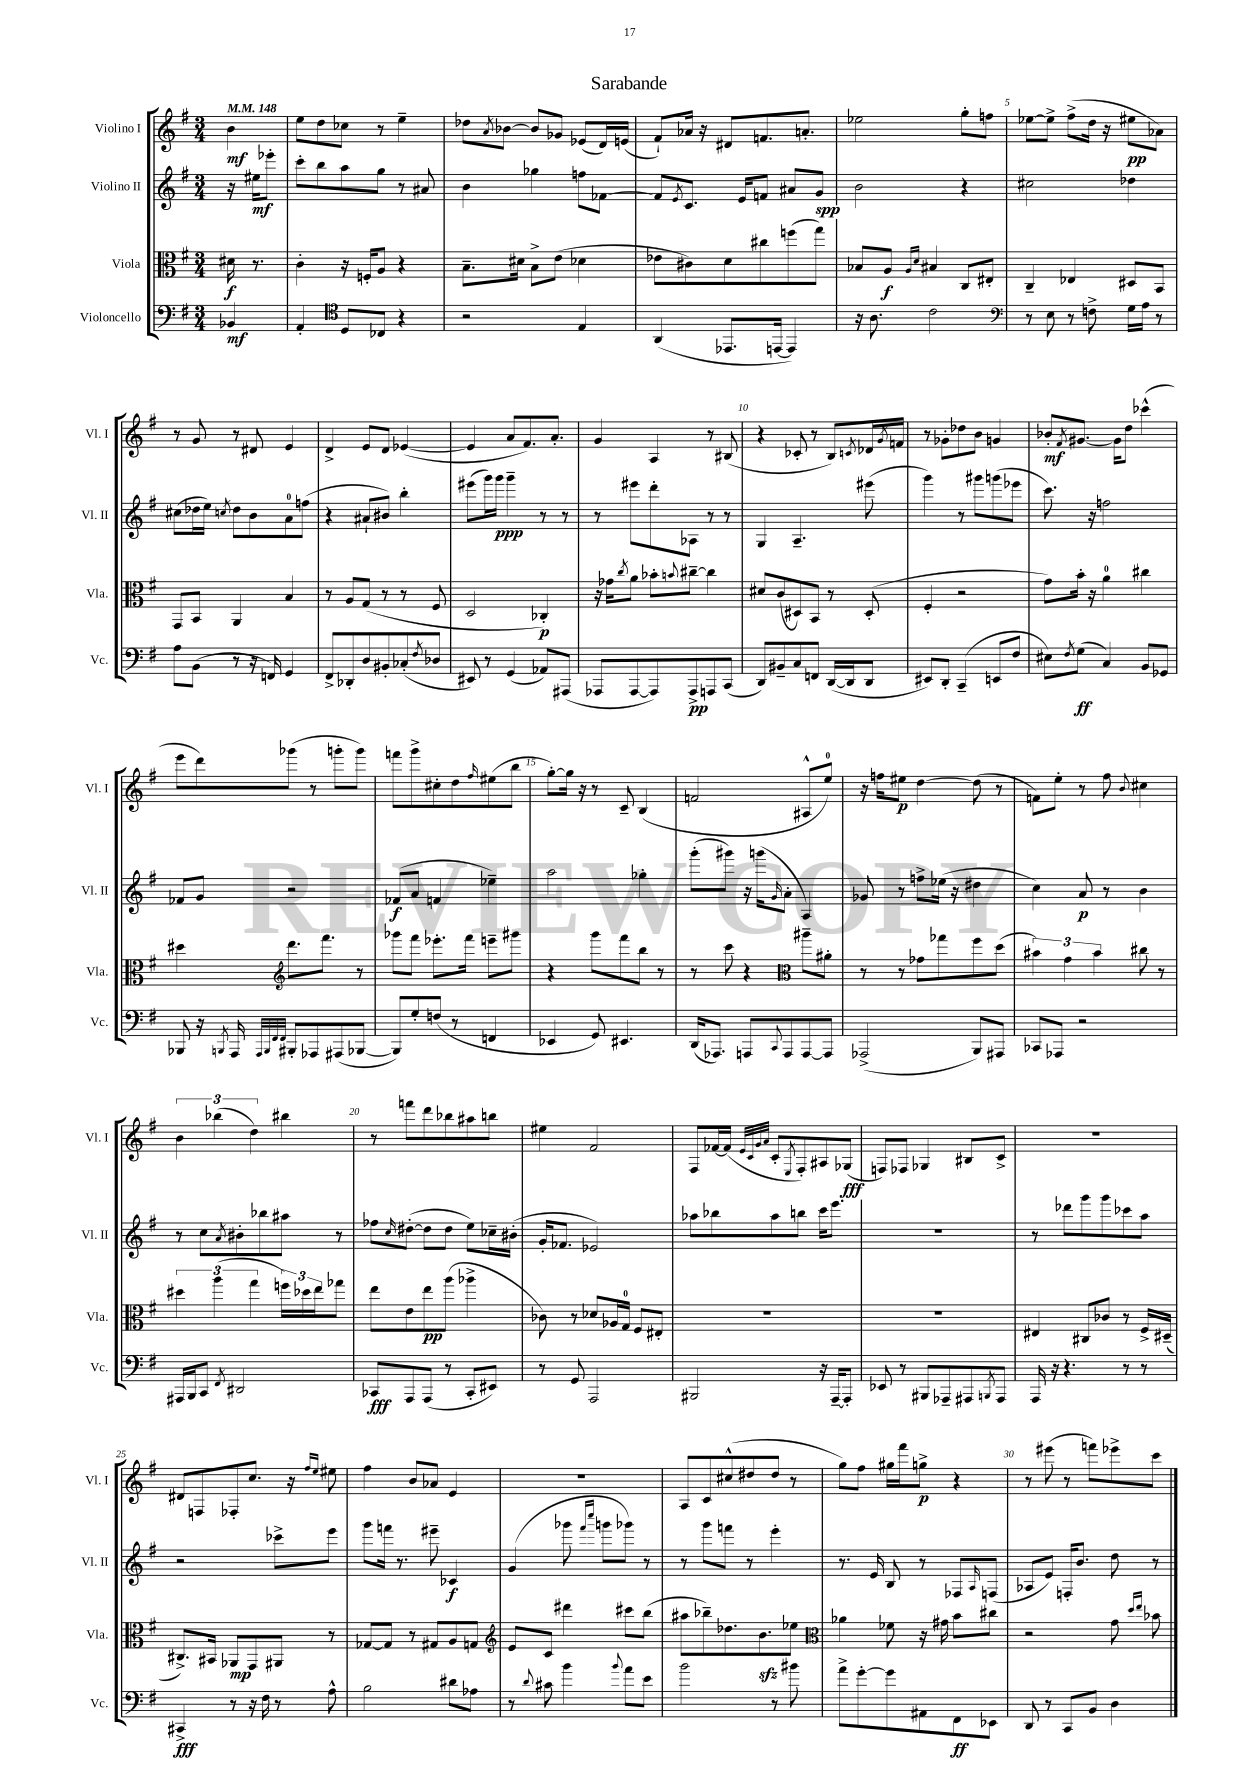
\header { title = "Sarabande" }
<<
\new StaffGroup <<
\new Staff = "s0" \with { instrumentName = "Violino I" shortInstrumentName = "Vl. I" } {
    \clef treble \key g \major \numericTimeSignature \time 3/4 \partial 4 \tempo 4 = 148
    b'4\mf |
    e''8 d''8 ces''8 r8 e''4-- |
    des''8 \acciaccatura { a'8 } bes'8~ bes'8 ges'8 ees'8( d'16) e'16( |
    fis'8-!) aes'16 r16 dis'8 f'8. a'8.-. |
    ees''2 g''8-. f''8 |
    ees''8~ ees''8-> fis''8->( d''16 r16 eis''8\pp aes'8) |
    r8 g'8 r8 dis'8 e'4 |
    d'4-> e'8 d'8 ees'4~( |
    ees'4 a'8 fis'8.) a'8.-. |
    g'4 a4 r8 bis8( |
    r4 ces'8-. r8 b8) \acciaccatura { c'8 } des'16 \acciaccatura { g'8 } f'16 |
    r8 ges'8-. des''8 b'8 g'4 |
    bes'8-.\mf \acciaccatura { fis'8 } gis'8.~ gis'16 d''8 ces'''4-^( |
    e'''8 d'''8) ges'''8( r8 g'''8-. g'''8) |
    f'''8 g'''8-> cis''8-. d''8 \grace { fis''16 } eis''8( b''8 |
    g''8~-.) g''16 r16 r8 c'8-- b4( |
    f'2 ais8-^ e''8-0) |
    r16 f''16 eis''8\p d''4~ d''8( r8 |
    f'8) e''8-. r8 fis''8 \appoggiatura { b'8 } cis''4 |
    \tuplet 3/2 { b'4 bes''4( d''4) } bis''4 |
    r8 f'''8 d'''8 bes''8 ais''8 b''8 |
    eis''4 fis'2 |
    fis8 fes'16~ fes'16( \grace { e'32 c'32 g'32 a'32 } c'8-. \acciaccatura { e8 } fis8-.) ais8 ges8\fff( |
    f8) fes8 ges4 bis8 c'8-> |
    R2. |
    dis'8 f8 fes8-. c''8. r16 \grace { fis''16 e''16 } eis''8 |
    fis''4 b'8 aes'8 e'4 |
    R2. |
    a8 c'8 cis''8-^( dis''8 dis''8 r8 |
    g''8) fis''8 gis''16 fis'''16 g''8->\p r4 |
    r8 eis'''8( r8 f'''8) ees'''8-> c'''8 \bar "|." |
}
\new Staff = "s1" \with { instrumentName = "Violino II" shortInstrumentName = "Vl. II" } {
    \clef treble \key g \major \numericTimeSignature \time 3/4 \partial 4
    r16 eis''16\mf ees'''8-. |
    c'''8-. b''8 a''8 g''8 r8 ais'8 |
    b'4 ges''4 f''8 fes'8~ |
    fes'8 \acciaccatura { e'8 } c'8. e'16 f'8 ais'8 g'8\spp |
    b'2 r4 |
    cis''2 des''4 |
    cis''8( des''16 e''16) \acciaccatura { c''8 } des''8 b'8 a'8-0 f''8( |
    r4 ais'8-! bis'8) b''4-. |
    eis'''8( g'''16) g'''16\ppp g'''4-- r8 r8 |
    r8 eis'''8 d'''8-. aes8 r8 r8 |
    g4 a4.-- eis'''8( |
    g'''4) r8 gis'''8 g'''8( ees'''8 |
    c'''8.) r16 f''2 |
    fes'8 g'8 r2 |
    fes'8\f( a'8 f'4 ees''4--) |
    a''2 ges''4-. |
    g'''8-.( gis'''8) r16 g'''16( \grace { g'16 } a'8-. a4) |
    ges'8 r8 f''8-> ees''16( r16 dis''4 |
    c''4) a'8\p r8 b'4 |
    r8 c''8 \acciaccatura { a'8 } bis'8-. bes''8 ais''8 r8 |
    fes''8 \grace { c''16 } dis''8~-.( dis''8 dis''8 e''8) ces''16-- bis'16-.( |
    g'16-. fes'8. ees'2) |
    aes''8 bes''8 aes''8 b''8 c'''16 e'''8. |
    R2. |
    r8 des'''8 g'''8 g'''8 ces'''8 a''8 |
    r2 ces'''8-> e'''8 |
    g'''8 f'''16 r8. eis'''8-- ces'4\f |
    g'4( ges'''8 \grace { fis'''16 c''''16 } g'''8 ges'''8) r8 |
    r8 g'''8 f'''8 r8 e'''4-. |
    r8. e'16 b8 r8 fes8 \grace { a16 } f8( |
    aes8 e'8) f16-. b'8. d''8 r8 \bar "|." |
}
\new Staff = "s2" \with { instrumentName = "Viola" shortInstrumentName = "Vla." } {
    \clef alto \key g \major \numericTimeSignature \time 3/4 \partial 4
    dis'16\f r8. |
    c'4-. r16 f16-. a8 r4 |
    b8.-- dis'16 b8-> e'8( des'4 |
    ees'8 cis'8) d'8 cis''8 f''8( g''8) |
    bes8 a8\f \grace { a16 d'16 } bis4 c8 eis8-. |
    c4-- ees4 dis8 b,8 |
    g,8 b,8 a,4 b4 |
    r8 a8 g8( r8 r8 fis8 |
    d2 ces4-.\p) |
    r16 ges'16 \acciaccatura { c''8 } a'8 bes'8-. \appoggiatura { b'8 } cis''8~-- cis''4 |
    dis'8 c'8( dis8) b,8 r8 dis8-.( |
    fis4-. r2 |
    g'8) b'16-. r16 a'4-0 cis''4 |
    dis''4 \clef treble d'''8. fis'''8. r8 |
    ges'''8 fis'''8 ees'''8.-. fis'''16 e'''8-- gis'''8 |
    r4 g'''8 fis'''8 b''8 r8 |
    r8 c'''8 r4 \clef alto ais''8-- ais'8-. |
    r8 r8 ges'8 ges''8 fis''8 d''8( |
    \tuplet 3/2 { bis'4) g'4 bis'4 } cis''8 r8 |
    \tuplet 3/2 { dis''4 a''4( g''4 } \tuplet 3/2 { f''16) des''16 e''16 } ges''8 |
    e''8 e'8 e''8\pp a''8( aes''4-> |
    ces'8) r8 des'8 aes16 g16-0 fis8 eis8-. |
    R2. |
    R2. |
    eis4 cis8 ces'8 r8 fis16-> dis16--( |
    cis8.->) bis,16 aes,8\mp g,8 ais,8 r8 |
    ges8~ ges8 r8 gis8 a8 g8 |
    \clef treble e'8 c'8 dis'''4 cis'''8 b''8( |
    ais''8 bes''8--) des''8. b'8.\sfz ees''8 |
    \clef alto aes'4 fes'8 r16 gis'16 b'8 cis''8 |
    r2 g'8 \grace { d''16 e''16 } bes'8 \bar "|." |
}
\new Staff = "s3" \with { instrumentName = "Violoncello" shortInstrumentName = "Vc." } {
    \clef bass \key g \major \numericTimeSignature \time 3/4 \partial 4
    bes,4\mf |
    a,4-. \clef tenor d8 ces8 r4 |
    r2 e4 |
    a,4( ees,8. e,16~ e,4) |
    r16 a8. c'2 |
    \clef bass r8 e8 r8 f8-> g16 a16 r8 |
    a8 b,8( r8 r16 f,16) g,4 |
    fis,8-> des,8-. d8 bis,8-. ces8-.( \acciaccatura { fis8 } des8 |
    eis,8) r8 g,4( aes,8) ais,,8( |
    aes,,8 aes,,8~ aes,,8) aes,,8->\pp a,,8 c,8( |
    d,8) bis,8-- c8 f,8 d,16~( d,16 d,8 |
    eis,8) d,8-. c,4--( e,8 fis8 |
    eis8) \acciaccatura { fis8 } g8\ff( c4) b,8 ges,8 |
    bes,,8 r16 \acciaccatura { b,,8 } a,,16 \grace { a,,32 b,,32 fis,32 fis,32 } bis,,8-. aes,,8 ais,,8( bes,,8~ |
    bes,,8) g8-. f8( r8 f,4 |
    ees,4 g,8) eis,4. |
    d,16( aes,,8.) a,,8 \appoggiatura { c,8 } a,,8 a,,8~ a,,8 |
    aes,,2->( b,,8) ais,,8 |
    ces,8 aes,,8 r2 |
    ais,,16 b,,16 c,8 \acciaccatura { fis,8 } dis,2 |
    ces,8\fff a,,8 a,,8( r8 ces,8-. eis,8) |
    r8 g,8 a,,2 |
    bis,,2 r16 a,,16~-- a,,8-. |
    ees,8 r8 bis,,8 aes,,8-- ais,,8 \acciaccatura { b,,8 } ais,,8 |
    a,,16 r16 r4. r8 r8 |
    cis,4->\fff r8 r16 fis16 r8 a8-^ |
    b2 dis'8 aes8 |
    r8 \appoggiatura { d'8 } cis'8 b'4 \appoggiatura { b'8 } a'8 e'8 |
    b'2 r8 bis'8 |
    a'8-> g'8~-. g'8 ais,8 fis,8\ff ees,8 |
    d,8 r8 c,8 b,8 d4 \bar "|." |
}
>>
>>
\layout { \context { \Score \override BarNumber.break-visibility = ##(#f #t #t) barNumberVisibility = #(every-nth-bar-number-visible 5) } }
